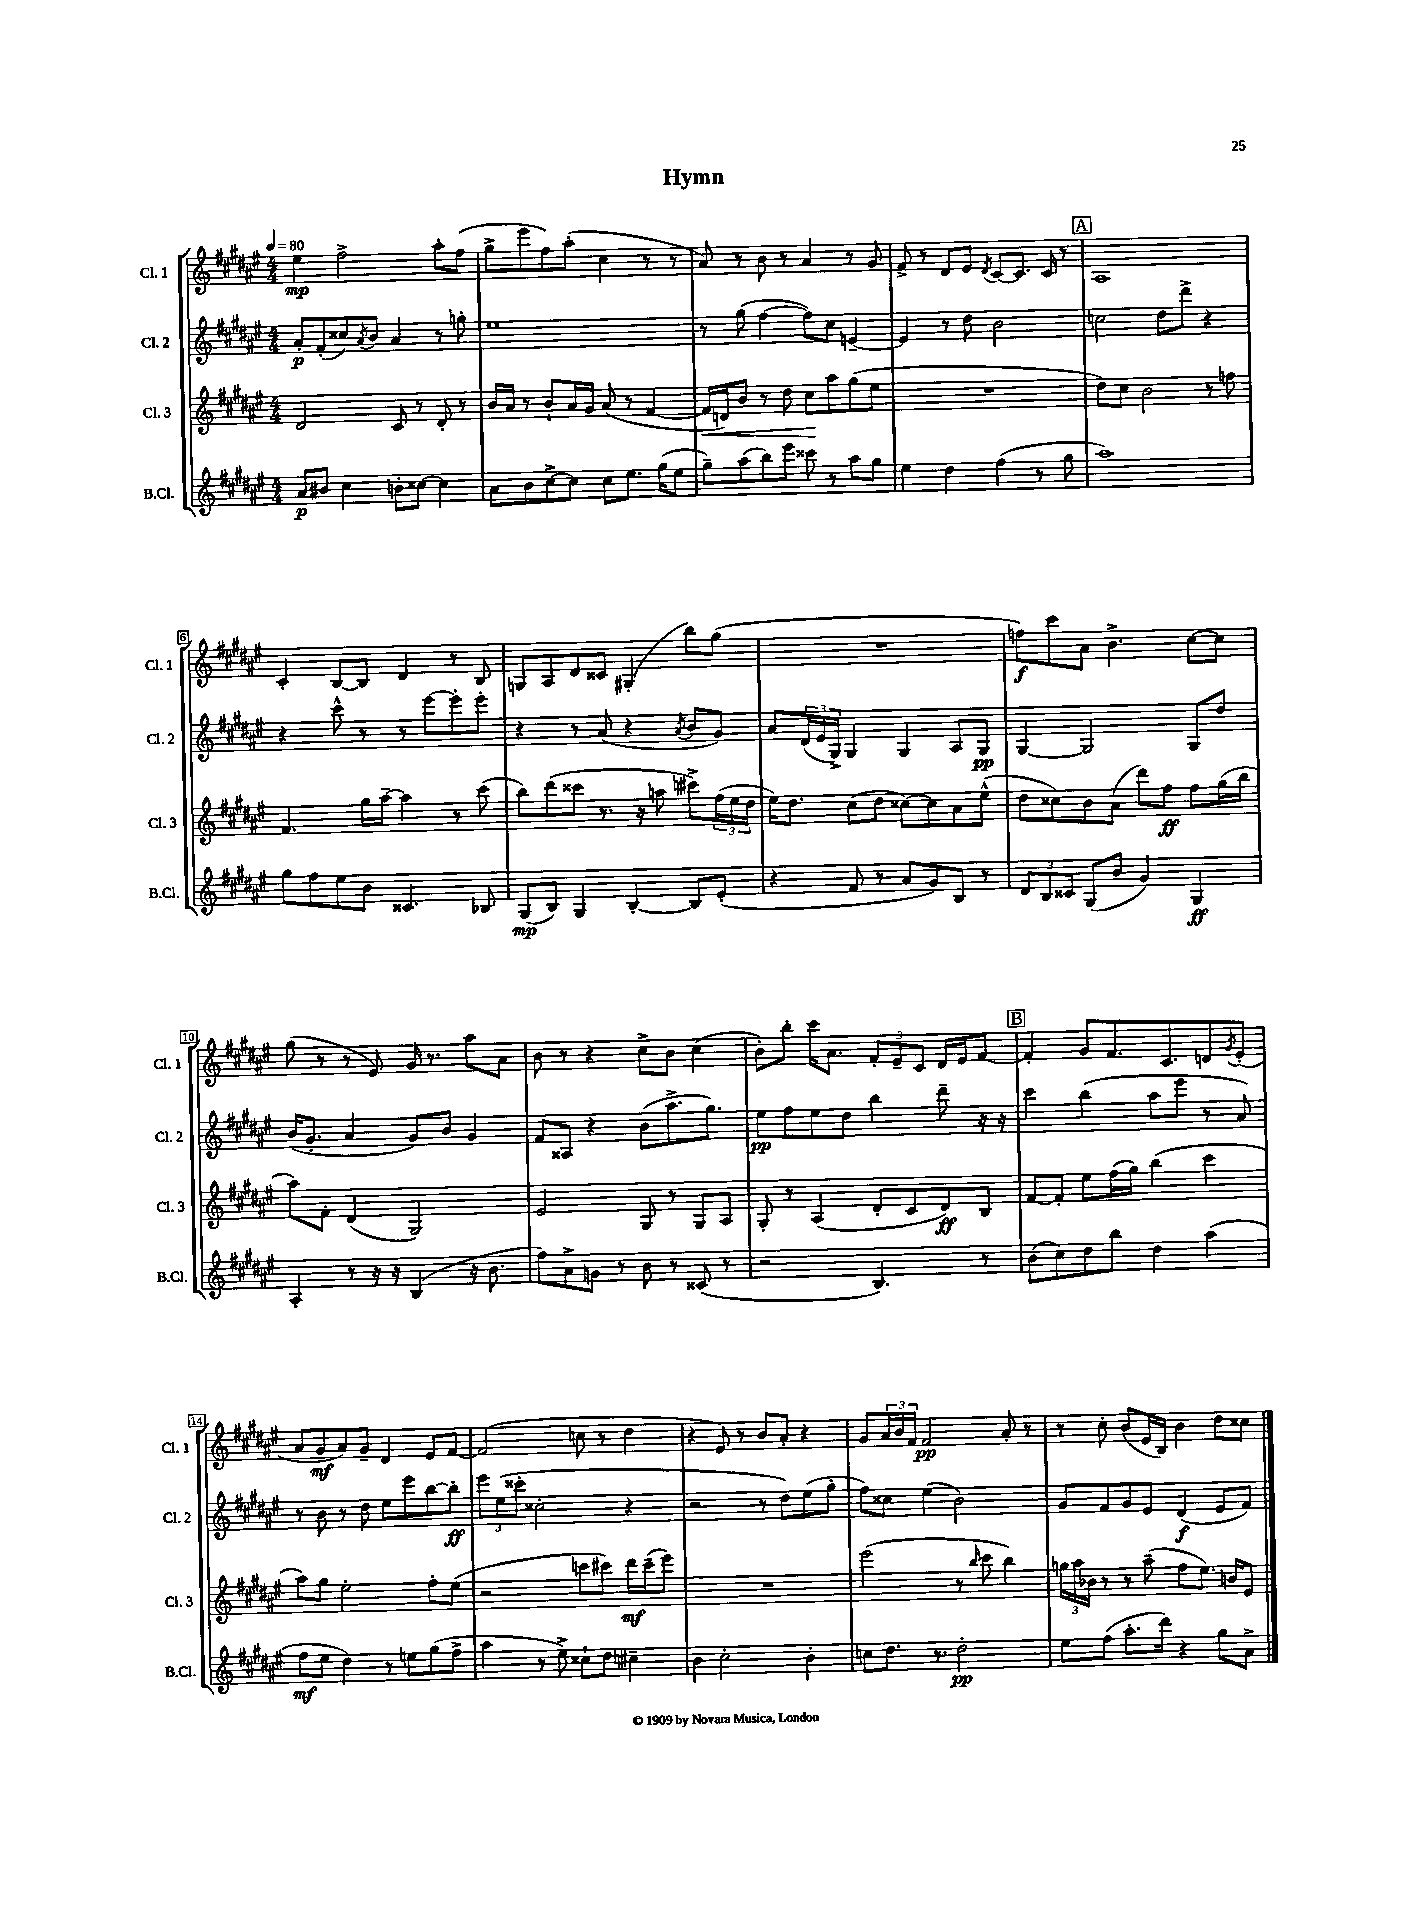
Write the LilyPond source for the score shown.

\header { title = "Hymn" }
<<
\new StaffGroup <<
\new Staff = "s0" \with { instrumentName = "Cl. 1" shortInstrumentName = "Cl. 1" } {
    \clef treble \key fis \major \numericTimeSignature \time 4/4 \tempo 4 = 80
    eis''4\mp fis''2-> ais''8-. fis''8( |
    gis''8-> eis'''8 fis''8) ais''8-.( cis''4 r8 r8 |
    ais'8) r8 b'8 r8 ais'4 r8 gis'8 |
    fis'8-> r8 dis'8 eis'8 \acciaccatura { dis'8 } cis'8~ cis'8. cis'16 r8 |
    \mark \markup { \box "A" } ais1 |
    cis'4-. b8~ b8 dis'4 r8 b8 |
    g8 ais8 dis'8 cisis'8 gis4-.( b''8) gis''8( |
    R1 |
    f''8\f) cis'''8 ais'8 b'4.-> cis''8~ cis''8 |
    gis''8( r8 r8 eis'8) gis'16 r8. ais''8 ais'8 |
    b'8 r8 r4 cis''8-> b'8 cis''4( |
    b'8-.) b''8-. cis'''16 ais'8. \tuplet 3/2 { fis'8-. eis'8-- cis'8 } dis'16 eis'16 fis'8~ |
    \mark \markup { \box "B" } fis'4-. gis'8 fis'8. cis'8. d'8 \acciaccatura { gis'8 } eis'8-.( |
    ais'8 gis'8\mf ais'8) gis'8-- dis'4 eis'8 fis'8~ |
    fis'2( c''8 r8 dis''4 |
    r4 eis'8) r8 b'8 ais'8-. r4 |
    gis'8 \tuplet 3/2 { ais'16 b'16 fis'16 } fis'2\pp ais'8-. r8 |
    r8 cis''8-. b'8( eis'16 b16) b'4 dis''8 cisis''8 \bar "|." |
}
\new Staff = "s1" \with { instrumentName = "Cl. 2" shortInstrumentName = "Cl. 2" } {
    \clef treble \key fis \major \numericTimeSignature \time 4/4
    ais'8-.\p fis'8-.( cisis''8) \acciaccatura { ais'8 } b'8 ais'4 r8 g''8-. |
    eis''1 |
    r8 gis''8( fis''4~ fis''8) cis''8 e'4~-- |
    e'4 r8 dis''8 b'2 |
    \mark \markup { \box "A" } c''2 dis''8 dis'''8-> r4 |
    r4 cis'''8-^ r8 r8 eis'''8~ eis'''8-. eis'''8-. |
    r4 r8 ais'8( r4 \acciaccatura { ais'8 } b'8 gis'8) |
    ais'8 \tuplet 3/2 { dis'16( eis'16 gis16->) } gis4 gis4 ais8 gis8\pp |
    gis4~ gis2 gis8 dis''8 |
    b'16( gis'8.-. ais'4 gis'8) b'8 gis'4 |
    fis'8 aisis8 r4 b'8( ais''8.-> gis''8.) |
    eis''8\pp fis''8 eis''8 dis''8 b''4 dis'''8-- r16 r16 |
    \mark \markup { \box "B" } cis'''4 b''4( ais''8 eis'''8 r8 ais'8) |
    r8 b'8 r8 dis''8 eis''8 eis'''8 b''8~ b''8-.\ff |
    \tuplet 3/2 { eis'''8 eis''8( cisis'''8-. } cisis''2-. r4 |
    r2 r8 dis''8) eis''8( gis''8-. |
    fis''8) cisis''8 eis''4( b'2) |
    gis'8 fis'8 gis'8 eis'8 dis'4\f( eis'8 fis'8) \bar "|." |
}
\new Staff = "s2" \with { instrumentName = "Cl. 3" shortInstrumentName = "Cl. 3" } {
    \clef treble \key fis \major \numericTimeSignature \time 4/4
    dis'2 cis'8 r8 dis'8-. r8 |
    b'16 ais'16 r8 b'8-! ais'16 gis'16 ais'8( r8 fis'4~ |
    fis'16\< d'16) b'8 r8 dis''8 cis''8\! ais''8 gis''8( eis''8 |
    R1 |
    \mark \markup { \box "A" } dis''8) cis''8 b'2 r8 f''8 |
    fis'4. gis''16 ais''16~-- ais''4 r8 cis'''8( |
    b''8) dis'''8( cisis'''8 r8. r16 a''8 cis'''8->) \tuplet 3/2 { fis''16( eis''16 dis''16 } |
    eis''16) dis''8. cis''8( dis''8 cisis''8~) cisis''8 ais'8 eis''8-^( |
    dis''8 cisis''8) b'8 ais'8( dis'''8) fis''8\ff fis''8 gis''16( b''16 |
    ais''8) fis'8-. dis'4( gis2) |
    eis'2 gis8 r8 gis8 ais8 |
    gis8-. r8 ais4( dis'8-. cis'8 dis'8\ff) b8 |
    \mark \markup { \box "B" } fis'8~ fis'8-. eis''8 fis''16( gis''16) b''4( cis'''4 |
    ais''8) gis''8 eis''2-. fis''8-. eis''8( |
    r2 c'''8 cis'''8) dis'''16\mf cis'''16--( eis'''8) |
    R1 |
    eis'''2( r8 \grace { b''16 } cis'''8 b''4) |
    \tuplet 3/2 { g''16 ais''16 bes'16 } r8 r8 ais''8--( fis''8 eis''8.) b'16 eis'8 \bar "|." |
}
\new Staff = "s3" \with { instrumentName = "B.Cl." shortInstrumentName = "B.Cl." } {
    \clef treble \key fis \major \numericTimeSignature \time 4/4
    ais'8\p bis'8 cis''4 b'8-. cisis''8~ cisis''4 |
    ais'8 b'8 cis''8~-> cis''8 cis''8 eis''8. gis''16( eis''8 |
    gis''8--) ais''8( b''8) eis'''8 cisis'''8 r8 ais''8 gis''8 |
    eis''4 dis''4 fis''4( r8 gis''8 |
    \mark \markup { \box "A" } ais''1) |
    gis''8 fis''8 eis''8 b'8 cisis'4. bes8 |
    gis8\mp( b8) gis4 b4~-. b8 eis'8-.( |
    r4 fis'8 r8 ais'8 gis'8) b8 r8 |
    \tuplet 3/2 { dis'8 b8 cisis'8 } gis8( b'8 gis'4) gis4\ff |
    ais4-. r8 r16 r16 b4( r16 b'8. |
    fis''8) ais'8-> g'8 r8 b'8 r8 cisis'8( r8 |
    r2 b4.) r8 |
    \mark \markup { \box "B" } b'8( cis''8) dis''8 b''8 dis''4 ais''4( |
    fis''8\mf eis''8 dis''4) r8 e''8 gis''8( fis''8-> |
    ais''4 r8 eis''8->) cisis''8-! dis''8 cis''4-- |
    b'4 cis''2-. b'4-. |
    c''8 dis''8. r8. dis''2-.\pp |
    eis''8 fis''8( ais''8.-. dis'''16) r4 gis''8 ais'8-> \bar "|." |
}
>>
>>
\layout { \context { \Score \override BarNumber.stencil = #(make-stencil-boxer 0.1 0.3 ly:text-interface::print) } }
